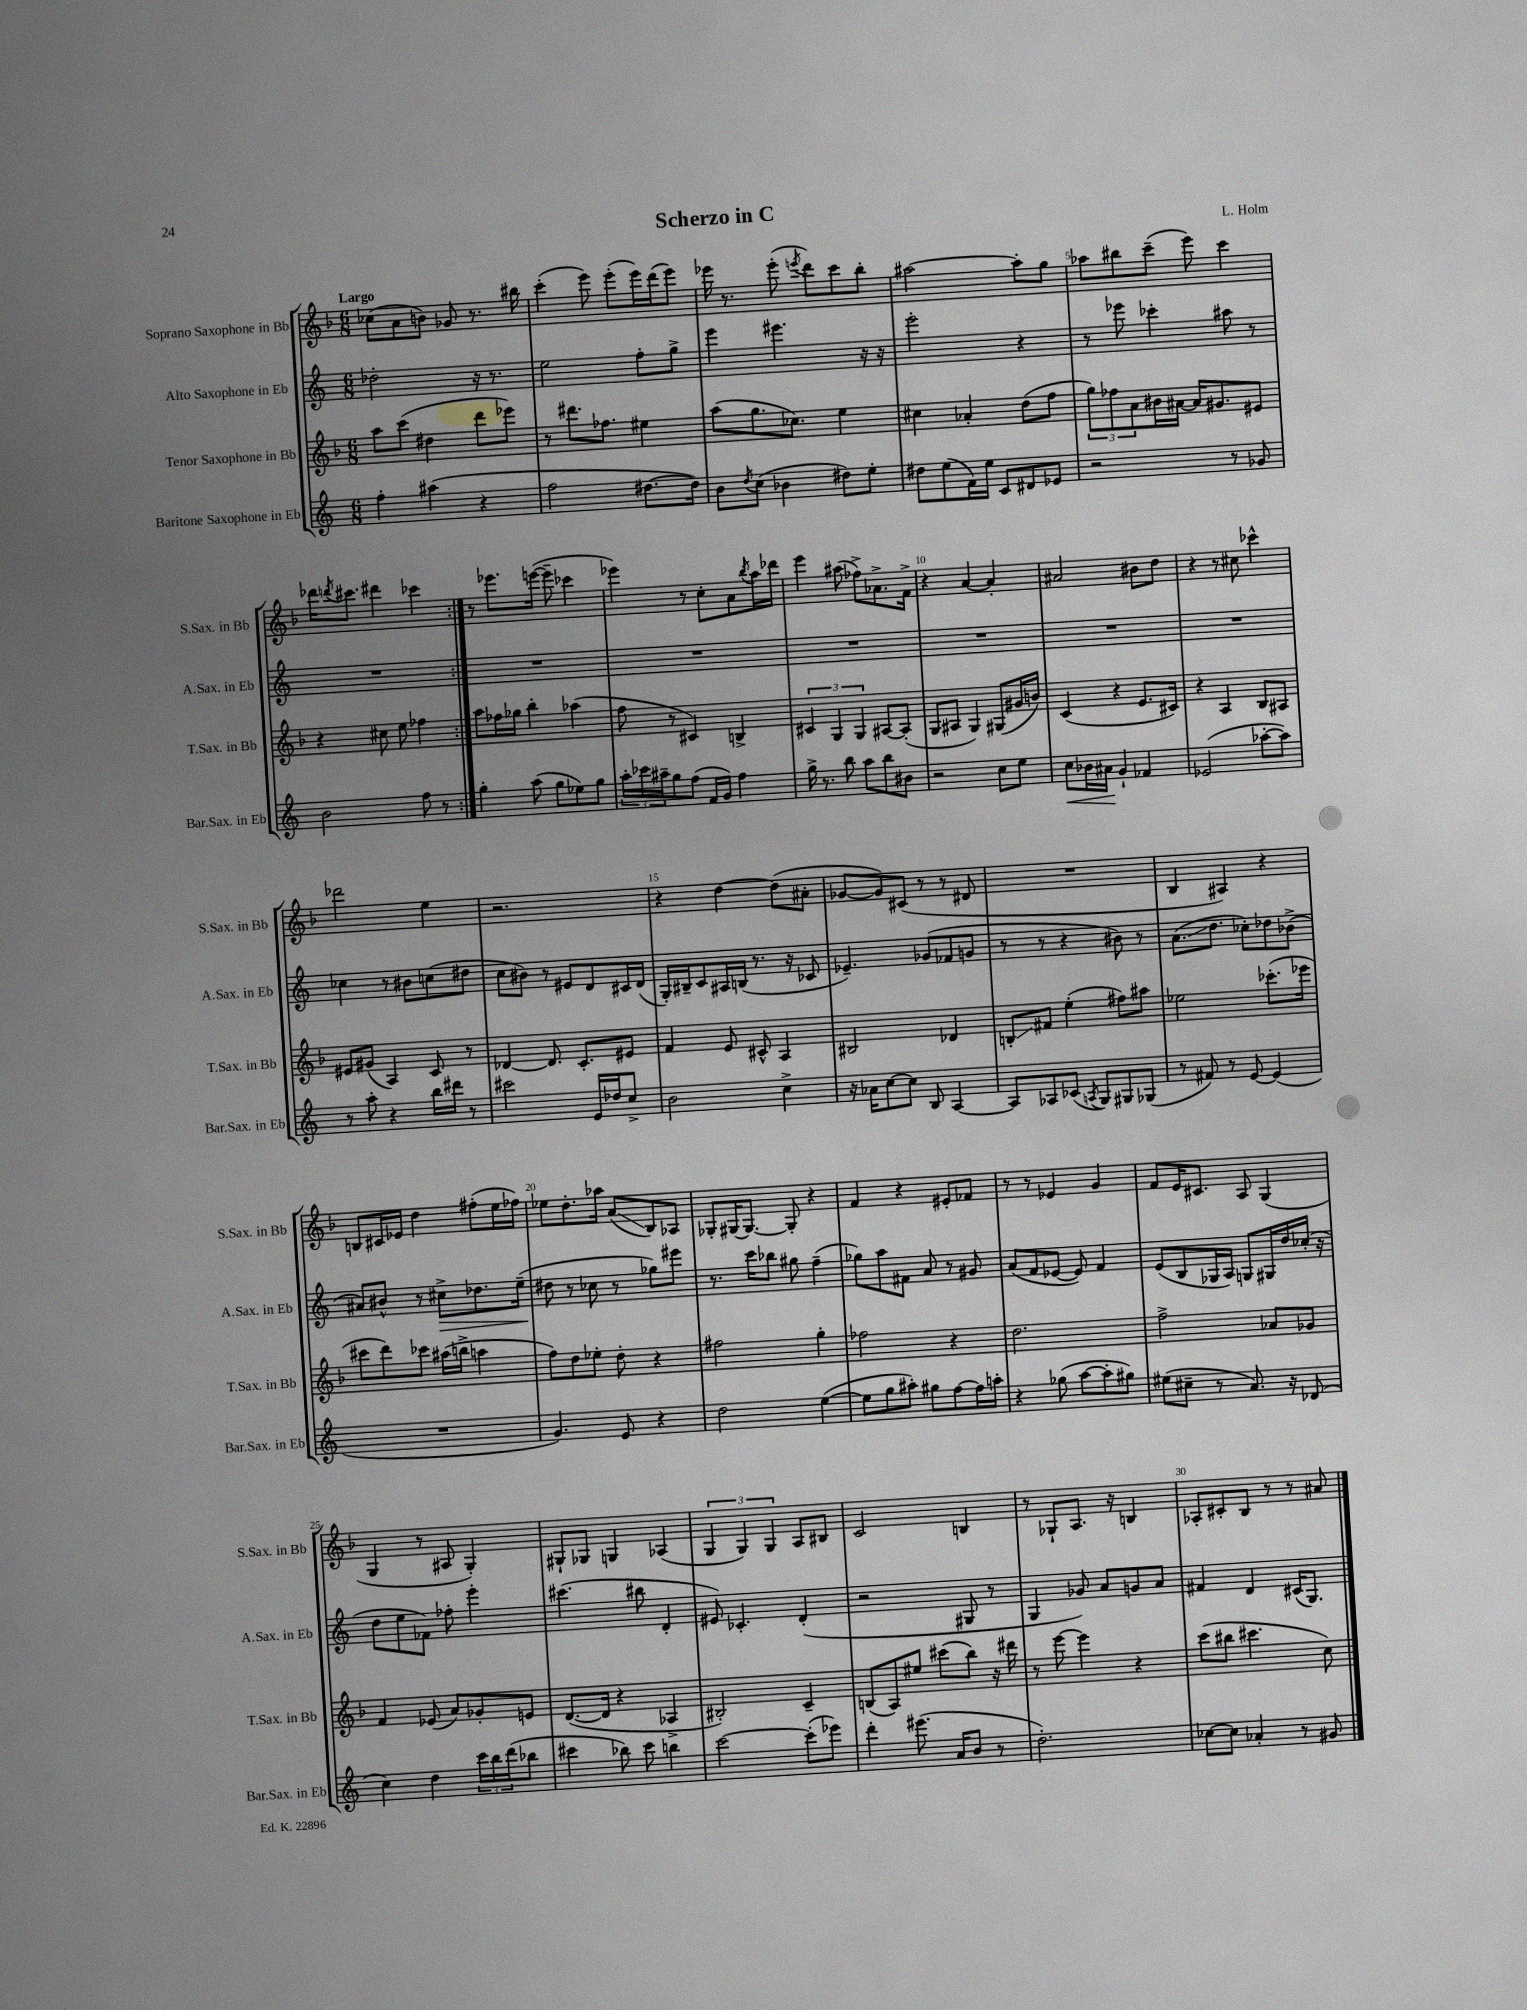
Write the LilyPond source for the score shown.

\header { title = "Scherzo in C" composer = "L. Holm" }
<<
\new StaffGroup <<
\new Staff = "s0" \with { instrumentName = "Soprano Saxophone in Bb" shortInstrumentName = "S.Sax. in Bb" } {
    \clef treble \key f \major \numericTimeSignature \time 6/8 \tempo "Largo"
    \repeat volta 2 { ces''8( a'8 b'8) ges'8 r8. bis''16 |
    c'''4-.( e'''8) e'''8-.( e'''16) d'''16( e'''8) |
    ees'''16 r8. ees'''8-.( \acciaccatura { e'''8 } d'''8) c'''8 bes''8-. |
    ais''2~ ais''8-. g''8 |
    aes''8 bis''8 c'''8--( e'''8) c'''4 |
    des'''16 \acciaccatura { d'''8 } cis'''8. dis'''4 ces'''4 | }
    r8 ees'''8. e'''16~( e'''8-- ces'''4 |
    ees'''4) r8 c''8-. a'8 \acciaccatura { bes''8 } a''16 des'''16 |
    e'''4 ais''8( fes''8->) aes'8.-> f'16-> |
    r4 a'4~ a'4-. |
    ais'2 bis'8 d''8 |
    r4 r8 cis''8 ces'''4-^ |
    des'''2 e''4 |
    r2. |
    r4 d''4~ d''8( ais'8-. |
    ges'8~ ges'8) cis'8( r8 r8 dis'8 |
    R2. |
    bes4 ais4) r4 |
    b8 cis'16 ees'16 d''4 fis''8-.( e''16 fes''16) |
    ees''8 d''8.-. aes''16 a'8\glissando( bes8) aes8 |
    ges8-. gis16~ gis8.~ gis8-. r4 |
    f'4 r4 eis'8-. fes'8 |
    r8 r8 ees'4 g'4 |
    f'8 e'16 cis'8. a8 g4( |
    g4 r8 ais8 g4-.) |
    gis8-! ges8 g4 aes4( |
    \tuplet 3/2 { g4 g4) g4 } a8 bis8 |
    c'2 b4 |
    r8 ges8-! a8. r16 b4 |
    aes8-. cis'8-. bes8 r8 r8 ais'8 \bar "|." |
}
\new Staff = "s1" \with { instrumentName = "Alto Saxophone in Eb" shortInstrumentName = "A.Sax. in Eb" } {
    \clef treble \key c \major \numericTimeSignature \time 6/8
    \repeat volta 2 { des''2-. r16 r8. |
    e''2 f''8-. g''8-> |
    e'''4 eis'''4. r16 r16 |
    e'''2-. r4 |
    r8 ees'''8 ces'''4-. ais''8 r8 |
    R2. | }
    R2. |
    R2. |
    R2. |
    R2. |
    R2. |
    R2. |
    ces''4 r8 bis'8 c''8( dis''8 |
    c''8 bis'8) r8 eis'8 d'8 cis'16 d'16( |
    g16-.) bis16-- c'8 ais16 b16( r8. r16 ces'8 |
    ees'4.--) ges'8( fes'8 g'8 |
    r8 r8 r4 bis'8) r8 |
    a'8.\glissando( d''8. ces''8-.) des''8 bes'8->( |
    ais'8) bis'8-^ r8 cis''8->\> des''8. e''16--( |
    dis''8\! r8 ces''8 r8 ges''8) eis'''8 |
    r8. c'''16 bes''8 gis''8 f''4--( |
    ges''8) a''8 fis'8 a'8 r8 gis'8 |
    a'8( f'8 ees'8~ ees'8) f'4 |
    e'8( b8 ges16 a16) g8 gis16 d''16 ces''16-.( r16 |
    d''8 e''8 fes'8) fes''8-. e'''4-. |
    cis'''4.( bis''8 d'4-. |
    eis'8) ces'4.-. d'4-.( |
    r2 gis8 r8 |
    g4 ges'8) a'8 g'8 a'8 |
    fis'4 d'4 cis'16( g8.) \bar "|." |
}
\new Staff = "s2" \with { instrumentName = "Tenor Saxophone in Bb" shortInstrumentName = "T.Sax. in Bb" } {
    \clef treble \key f \major \numericTimeSignature \time 6/8
    \repeat volta 2 { a''8 c'''8( dis''4 d'''8 ees'''8) |
    r8 dis'''8. fes''8. eis''4 |
    a''8( g''8. ces''8.) e''4 |
    cis''4 aes'4-. d''8( f''8 |
    \tuplet 3/2 { g''8) fes''8 a'8 } bis'16 ais'16~ ais'16 gis'8. eis'8 |
    r4 cis''8 e''8 fes''4 | }
    a''8 fes''16 ges''16 bes''4-. aes''4( |
    f''8 r8 cis'4) b4-> |
    \tuplet 3/2 { cis'4 g4 g4 } ais8~ ais8-.( |
    g8 ais8 g4) gis8( gis'16 b'16) |
    c'4( r4 e'8. cis'16) |
    r4 a4 bes8 ais8 |
    eis'8 gis'8( a4) c'8 r8 |
    des'4~ des'8. c'8.-. eis'8 |
    f'4 e'8 cis'8-^ a4 |
    bis2 des'4 |
    b8-.\glissando fis'8 e''4-.( fis''8) ais''8 |
    ees''2 ces'''8.-.( ees'''16 |
    cis'''8 d'''8) ces'''8 ais''16( b''16-> a''4 |
    f''8) d''8 ees''8-. d''8-. r4 |
    fis''2 g''4-. |
    fes''2 r4 |
    d''2. |
    f''2-> aes'8 ges'8 |
    f'4 ees'8( a'8) ges'8-. e'8 |
    d'8.~( d'16 r4 aes4-> |
    bis2-.) c'4-- |
    b8( a8) eis''8 cis'''8( bes''8) r16 dis'''16 |
    r8 e'''8~ e'''4 r4 |
    c'''8( bis''8 cis'''4. c''8) \bar "|." |
}
\new Staff = "s3" \with { instrumentName = "Baritone Saxophone in Eb" shortInstrumentName = "Bar.Sax. in Eb" } {
    \clef treble \key c \major \numericTimeSignature \time 6/8
    \repeat volta 2 { f''4-. ais''4( r4 |
    f''2 dis''8.~ dis''16) |
    b'8 \acciaccatura { d''8 } c''8( bes'4 dis''8) e''8-. |
    dis''8 e''8( f'16) e''16 c'8 dis'8 ees'8 |
    r2 r8 ges'8 |
    b'2 f''8 r8 | }
    g''4-. a''8( g''8 ees''8) g''8 |
    \tuplet 3/2 { a''16-. ces'''16 ais''16-- } g''8 f''8( f'16 g'16) f''4 |
    g''16-> r8. b''8 a''8 b''8 bis'8 |
    r2 c''8 e''8 |
    c''8\< bes'16 ais'16\! g'4-! fes'4 |
    ees'2( aes''8~-. aes''8) |
    r8 a''8-. r4 b''16 dis'''16 r8 |
    cis'''2 e'16 des''16 c''8-> |
    b'2 c''4-> |
    r16 aes'16 c''8~ c''8 b8 a4~ |
    a8 aes8 ces'8( \acciaccatura { a8 } g8) gis8 ges8( |
    r8 fis'8) r8 e'8~ e'4( |
    R2. |
    g'4.) e'8 r4 |
    d''2 e''4~( |
    e''8 g''8 ais''8-.) gis''8 f''8~ f''16 a''16-. |
    r4 ges''8( a''8~ a''8-. gis''8) |
    eis''8( cis''8-- r8 a'8.) r16 des'8( |
    c''4) d''4 \tuplet 3/2 { c'''16 b''16 d'''16( } bes''8 |
    cis'''4 bes''8) cis'''8 b''4 |
    c'''2~ c'''8-.( ees'''8) |
    d'''4-. eis'''8.( a'16 b'8 r8 |
    d''2.-.) |
    ces''8~ ces''8 aes'4-. r8 gis'8 \bar "|." |
}
>>
>>
\layout { \context { \Score \override BarNumber.break-visibility = ##(#f #t #t) barNumberVisibility = #(every-nth-bar-number-visible 5) } }
